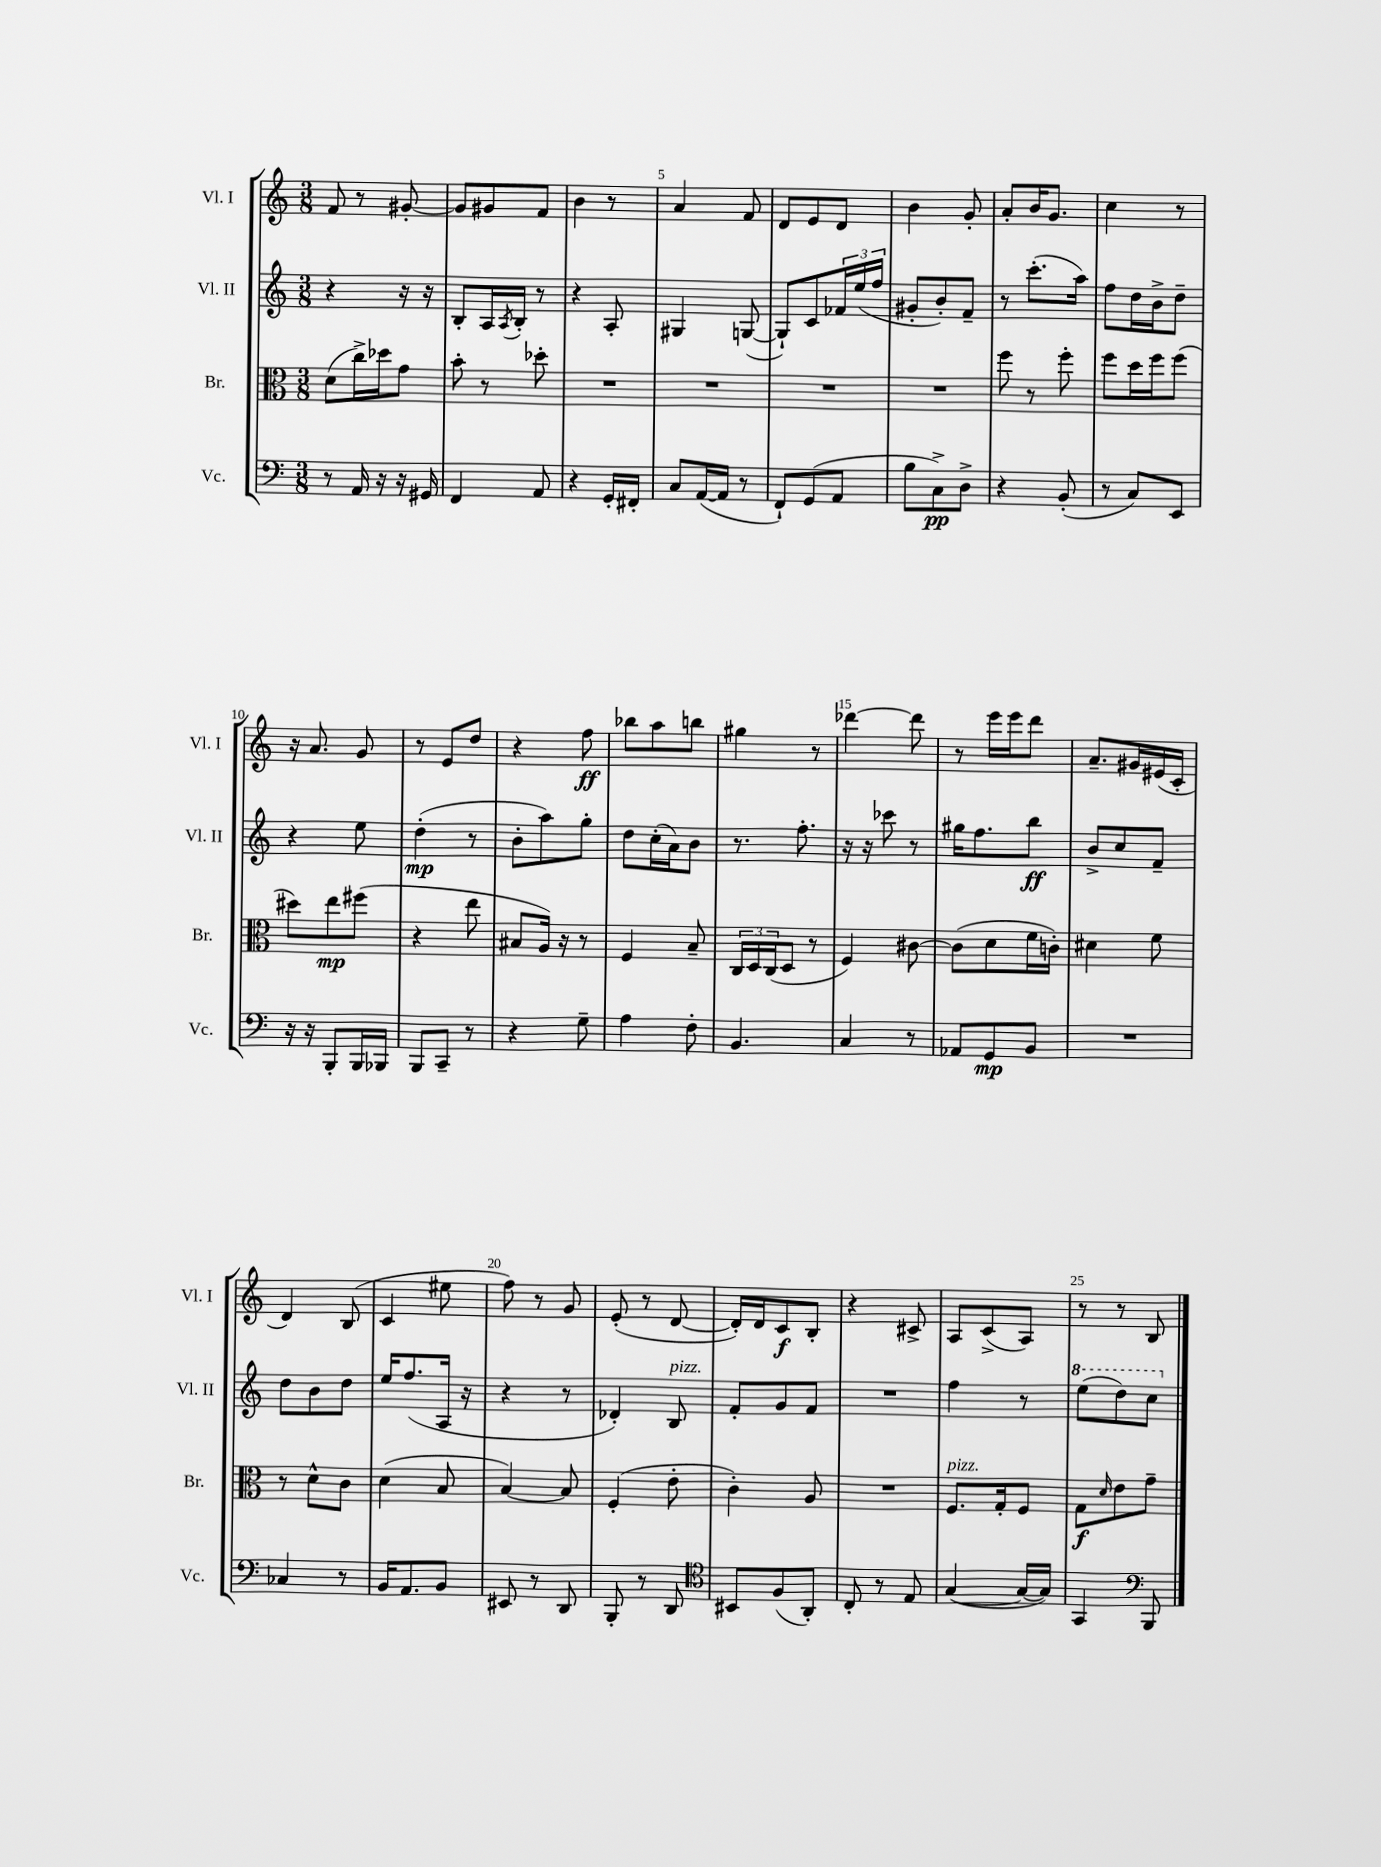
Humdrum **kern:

**kern	**dynam	**kern	**dynam	**kern	**dynam	**kern	**dynam
*part4	*part4	*part3	*part3	*part2	*part2	*part1	*part1
*staff4	*staff4	*staff3	*staff3	*staff2	*staff2	*staff1	*staff1
*I"Vc.	*	*I"Br.	*	*I"Vl. II	*	*I"Vl. I	*
*I'Vc.	*	*I'Br.	*	*I'Vl. II	*	*I'Vl. I	*
*clefF4	*	*clefC3	*	*clefG2	*	*clefG2	*
*k[]	*	*k[]	*	*k[]	*	*k[]	*
*M3/8	*	*M3/8	*	*M3/8	*	*M3/8	*
=2	=2	=2	=2	=2	=2	=2	=2
8r	.	(8d\L	.	4r	.	8f/	.
16AA/	.	16cc^\L)	.	.	.	8r	.
16r	.	16dd-X\J	.	.	.	.	.
16r	.	8g\J	.	16r	.	[8g#X'/	.
16GG#X/	.	.	.	16r	.	.	.
=3	=3	=3	=3	=3	=3	=3	=3
4FF/	.	8b'\	.	8B'/L	.	8g#/L]	.
.	.	8r	.	16A/L	.	8g#X/	.
.	.	.	.	8qA/	.	.	.
.	.	.	.	16B'/JJ	.	.	.
8AA/	.	8dd-X'\	.	8r	.	8f/J	.
=4	=4	=4	=4	=4	=4	=4	=4
4r	.	4.r	.	4r	.	4b\	.
16GG'/LL	.	.	.	8A'/	.	8r	.
16FF#X'/JJ	.	.	.	.	.	.	.
=5	=5	=5	=5	=5	=5	=5	=5
8C/L	.	4.r	.	4G#X/	.	4a/	.
([16AA/L	.	.	.	.	.	.	.
16AA/JJ]	.	.	.	.	.	.	.
8r	.	.	.	([8Gn/	.	8f/	.
=6	=6	=6	=6	=6	=6	=6	=6
8FF`/L)	.	4.r	.	8G`/L])	.	8d/L	.
(8GG/	.	.	.	8c/	.	8e/	.
8AA/J	.	.	.	24f-X/L	.	8d/J	.
.	.	.	.	(24ee/	.	.	.
.	.	.	.	24ff/JJ	.	.	.
=7	=7	=7	=7	=7	=7	=7	=7
8B\L	.	4.r	.	8g#X'/L	.	4b\	.
8C^\)	pp	.	.	8b'/)	.	.	.
8D^\J	.	.	.	8f~/J	.	8g'/	.
=8	=8	=8	=8	=8	=8	=8	=8
4r	.	8ff\	.	8r	.	8a'/L	.
.	.	8r	.	(8.ccc'\L	.	16b/K	.
.	.	.	.	.	.	8.g/J	.
(8BB'/	.	8ff'\	.	.	.	.	.
.	.	.	.	16aa\Jk)	.	.	.
=9	=9	=9	=9	=9	=9	=9	=9
8r	.	8ff\L	.	8ff\L	.	4cc\	.
8C/L)	.	16dd\L	.	16dd\L	.	.	.
.	.	16ff\J	.	16b^\J	.	.	.
8EE/J	.	(8ff\J	.	8dd~\J	.	8r	.
!!LO:LB:g=z
=10	=10	=10	=10	=10	=10	=10	=10
16r	.	8dd#X\L)	.	4r	.	16r	.
16r	.	.	.	.	.	8.a/	.
8BBB'/L	.	8ee\	mp	.	.	.	.
16BBB/L	.	(8ff#X\J	.	8ee\	.	8g/	.
16BBB-X/JJ	.	.	.	.	.	.	.
=11	=11	=11	=11	=11	=11	=11	=11
8BBB/L	.	4r	.	(4dd'\	mp	8r	.
8CC~/J	.	.	.	.	.	8e/L	.
8r	.	8ee\	.	8r	.	8dd/J	.
=12	=12	=12	=12	=12	=12	=12	=12
4r	.	8B#X/L	.	8b'\L	.	4r	.
.	.	16A/Jk)	.	8aa\)	.	.	.
.	.	16r	.	.	.	.	.
8G~\	.	8r	.	8gg'\J	.	8ff\	ff
=13	=13	=13	=13	=13	=13	=13	=13
4A\	.	4F/	.	8dd\L	.	8bb-X\L	.
.	.	.	.	(16cc'\L	.	8aa\	.
.	.	.	.	16a\J)	.	.	.
8F'\	.	8B~/	.	8b\J	.	8bbn\J	.
=14	=14	=14	=14	=14	=14	=14	=14
4.BB/	.	24C/LL	.	8.r	.	4gg#X\	.
.	.	24D/	.	.	.	.	.
.	.	(24C/J	.	.	.	.	.
.	.	8D/J	.	.	.	.	.
.	.	.	.	8.ff'\	.	.	.
.	.	8r	.	.	.	8r	.
=15	=15	=15	=15	=15	=15	=15	=15
4C/	.	4F/)	.	16r	.	[4ddd-X\	.
.	.	.	.	16r	.	.	.
.	.	.	.	8ccc-X\	.	.	.
8r	.	[8c#X\	.	8r	.	8ddd-\]	.
=16	=16	=16	=16	=16	=16	=16	=16
8AA-X/L	.	(8c#\L]	.	16gg#X\KL	.	8r	.
.	.	.	.	8.ff\	.	.	.
8GG/	mp	8d\	.	.	.	16eee\LL	.
.	.	.	.	.	.	16eee\J	.
8BB/J	.	16f\L	.	8bb\J	ff	8ddd\J	.
.	.	16cn'\JJ)	.	.	.	.	.
=17	=17	=17	=17	=17	=17	=17	=17
4.r	.	4d#X\	.	8b^/L	.	8.a~/L	.
.	.	.	.	8cc/	.	.	.
.	.	.	.	.	.	16g#X/L	.
.	.	8f\	.	8f~/J	.	(16e#X/	.
.	.	.	.	.	.	16c'/JJ	.
!!LO:LB:g=z
=18	=18	=18	=18	=18	=18	=18	=18
4C-X/	.	8r	.	8dd\L	.	4d/)	.
.	.	8d^^\L	.	8b\	.	.	.
8r	.	8c\J	.	8dd\J	.	(8B/	.
=19	=19	=19	=19	=19	=19	=19	=19
16BB/KL	.	(4d\	.	16ee/KL	.	4c/	.
8.AA/	.	.	.	(8.ff/	.	.	.
8BB/J	.	8B/	.	16A/Jk	.	8ee#X\	.
.	.	.	.	16r	.	.	.
=20	=20	=20	=20	=20	=20	=20	=20
8EE#X/	.	[4B/)	.	4r	.	8ff\)	.
8r	.	.	.	.	.	8r	.
8DD/	.	8B/]	.	8r	.	8g/	.
=21	=21	=21	=21	=21	=21	=21	=21
8BBB'/	.	(4F'/	.	4d-X'/)	.	(8e'/	.
8r	.	.	.	.	.	8r	.
!	!	!	!	!LO:TX:a:i:t=pizz.	!	!	!
8DD/	.	8e'\	.	8B/	.	[8d/	.
=22	=22	=22	=22	=22	=22	=22	=22
*clefC4	*	*	*	*	*	*	*
8BB#X/L	.	4c'\)	.	8f'/L	.	16d'/LL])	.
.	.	.	.	.	.	16d/J	.
(8F/	.	.	.	8g/	.	8c/	f
8AA'/J)	.	8A/	.	8f/J	.	8B'/J	.
=23	=23	=23	=23	=23	=23	=23	=23
8C'/	.	4.r	.	4.r	.	4r	.
8r	.	.	.	.	.	.	.
8E/	.	.	.	.	.	8c#X^/	.
=24	=24	=24	=24	=24	=24	=24	=24
!	!	!LO:TX:a:i:t=pizz.	!	!	!	!	!
([4G/	.	8.F/L	.	4ff\	.	8A/L	.
.	.	.	.	.	.	(8c^/	.
.	.	16G'/k	.	.	.	.	.
16G/LL_	.	8F/J	.	8r	.	8A/J)	.
16G/JJ])	.	.	.	.	.	.	.
=25	=25	=25	=25	=25	=25	=25	=25
*	*	*	*	*8va	*	*	*
4GG/	.	8G\L	f	(8eee\L	.	8r	.
.	.	16qqd/	.	.	.	.	.
.	.	8e\	.	8ddd\)	.	8r	.
*clefF4	*	*	*	*	*	*	*
8BBB/	.	8g~\J	.	8ccc\J	.	8B/	.
*	*	*	*	*X8va	*	*	*
==	==	==	==	==	==	==	==
*-	*-	*-	*-	*-	*-	*-	*-
